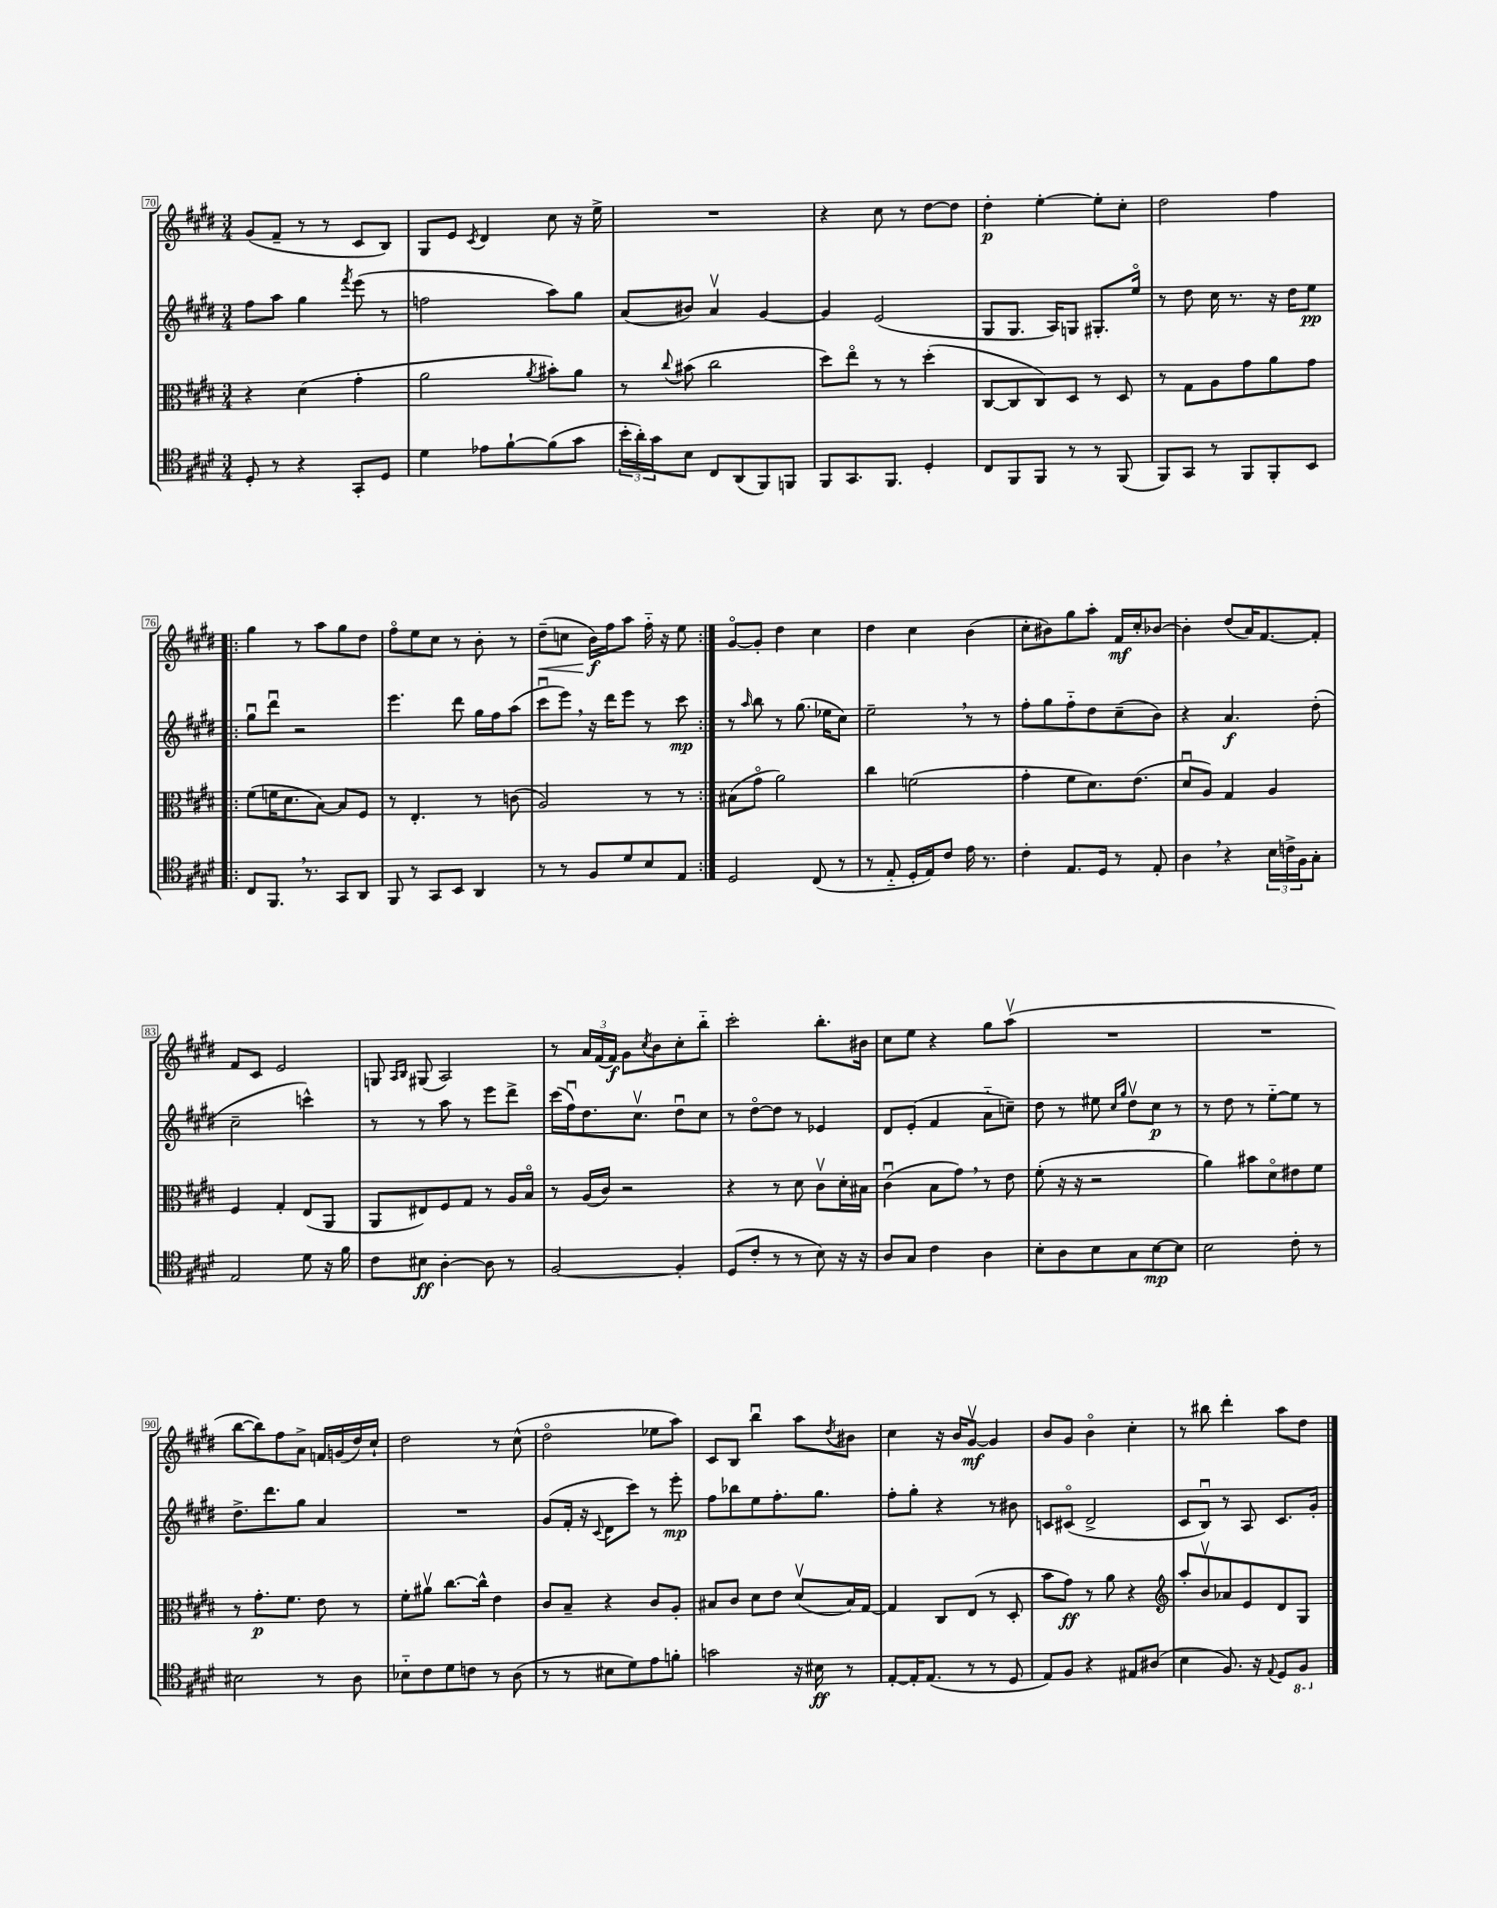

**kern	**dynam	**kern	**dynam	**kern	**dynam	**kern	**dynam
*part4	*part4	*part3	*part3	*part2	*part2	*part1	*part1
*staff4	*staff4	*staff3	*staff3	*staff2	*staff2	*staff1	*staff1
*clefC4	*	*clefC3	*	*clefG2	*	*clefG2	*
*k[f#c#g#d#]	*	*k[f#c#g#d#]	*	*k[f#c#g#d#]	*	*k[f#c#g#d#]	*
*M3/4	*	*M3/4	*	*M3/4	*	*M3/4	*
=70	=70	=70	=70	=70	=70	=70	=70
8D#'/	.	4r	.	8ff#\L	.	(8g#/L	.
8r	.	.	.	8aa\J	.	8f#~/J	.
4r	.	(4d#\	.	4gg#\	.	8r	.
.	.	.	.	.	.	8r	.
.	.	.	.	8qfff#/	.	.	.
8GG#'/L	.	4g#'\	.	(8eee\	.	8c#/L	.
8D#/J	.	.	.	8r	.	8B/J)	.
=71	=71	=71	=71	=71	=71	=71	=71
4d#\	.	2a\	.	2ffn\	.	8G#/L	.
.	.	.	.	.	.	8e/J	.
.	.	.	.	.	.	8qc#/	.
8e-X\L	.	.	.	.	.	4d#/	.
[8f#`\	.	.	.	.	.	.	.
.	.	8qa/	.	.	.	.	.
(8f#\]	.	8b#X'\L)	.	8aa\L)	.	8cc#\	.
8g#\J	.	8a\J	.	8gg#\J	.	16r	.
.	.	.	.	.	.	16ee^\	.
=72	=72	=72	=72	=72	=72	=72	=72
24b'\LL	.	8r	.	(8a/L	.	2.r	.
24a'\)	.	.	.	.	.	.	.
24g#\J	.	.	.	.	.	.	.
.	.	8qqcc#/	.	.	.	.	.
8B\J	.	(8b#X\	.	8b#X/J)	.	.	.
8C#/L	.	2cc#\	.	4av/	.	.	.
(8AA/	.	.	.	.	.	.	.
8FF#/)	.	.	.	[4g#/	.	.	.
8FFn/J	.	.	.	.	.	.	.
=73	=73	=73	=73	=73	=73	=73	=73
8FF#/L	.	8dd#\L)	.	4g#/]	.	4r	.
8.GG#/	.	8ee\J	.	.	.	.	.
.	.	8r	.	(2e/	.	8cc#\	.
8.FF#/J	.	.	.	.	.	.	.
.	.	8r	.	.	.	8r	.
4D#'/	.	(4dd#'\	.	.	.	[8dd#\L	.
.	.	.	.	.	.	8dd#\J]	.
=74	=74	=74	=74	=74	=74	=74	=74
8C#/L	.	[8C#/L	.	8G#/L	.	4dd#'\	p
8FF#/	.	8C#/]	.	8.G#/J	.	.	.
8FF#/J	.	8C#/)	.	.	.	[4ee'\	.
.	.	.	.	16A/KL)	.	.	.
8r	.	8D#/J	.	8Gn/J	.	.	.
8r	.	8r	.	8.G#X'/L	.	8ee'\L]	.
(8FF#/	.	8D#/	.	.	.	8cc#'\J	.
.	.	.	.	16ee/Jk	.	.	.
=75	=75	=75	=75	=75	=75	=75	=75
8FF#/L)	.	8r	.	8r	.	2dd#\	.
8GG#/J	.	8G#\L	.	8dd#\	.	.	.
8r	.	8A\	.	16cc#\	.	.	.
.	.	.	.	8.r	.	.	.
8FF#/L	.	8g#\	.	.	.	.	.
8FF#'/	.	8a\	.	16r	.	4ff#\	.
.	.	.	.	16dd#\KL	.	.	.
8BB/J	.	8g#\J	.	8ee\J	pp	.	.
!!LO:LB:g=z
=76!|:	=76!|:	=76!|:	=76!|:	=76!|:	=76!|:	=76!|:	=76!|:
8C#/L	.	(8f#\L	.	8gg#u\L	.	4gg#\	.
8.FF#,/J	.	16fn\K	.	8ddd#u\J	.	.	.
.	.	8.d#\	.	.	.	.	.
.	.	.	.	2r	.	8r	.
8.r	.	.	.	.	.	.	.
.	.	[8B\J)	.	.	.	8aa\L	.
8GG#/L	.	8B/L]	.	.	.	8gg#\	.
8AA/J	.	8F#/J	.	.	.	8dd#\J	.
=77	=77	=77	=77	=77	=77	=77	=77
8FF#/	.	8r	.	4.eee\	.	8ff#\L	.
8r	.	4.E'/	.	.	.	8ee\	.
8GG#/L	.	.	.	.	.	8cc#\J	.
8BB/J	.	.	.	8ddd#\	.	8r	.
4AA/	.	8r	.	16gg#\LL	.	8b'\	.
.	.	.	.	16ff#\J	.	.	.
.	.	(8cn\	.	(8aa\J	.	8r	.
=78	=78	=78	=78	=78	=78	=78	=78
!	!	!	!	!	!	!	!LO:HP:b
8r	.	2A/)	.	8ccc#u\L	.	(8dd#~\L	<
8r	.	.	.	8eee,\J)	.	8ccn\J	.
8F#/L	.	.	.	16r	.	16b\LL)	f
.	.	.	.	16ddd#\KL	.	16ff#\J	[
8d#/	.	.	.	8eee\J	.	8aa\J	.
8B/	.	8r	.	8r	.	16ff#\	.
.	.	.	.	.	.	16r	.
8E/J	.	8r	.	8ccc#\	mp	8ee\	.
=79:|!	=79:|!	=79:|!	=79:|!	=79:|!	=79:|!	=79:|!	=79:|!
2D#/	.	(8B#X\L	.	8r	.	[8g#/L	.
.	.	.	.	16qqaa/	.	.	.
.	.	8g#\J	.	8bb\	.	8g#'/J]	.
.	.	2a\)	.	8r	.	4dd#\	.
.	.	.	.	(8.gg#\	.	.	.
(8C#/	.	.	.	.	.	4cc#\	.
.	.	.	.	16ee-X\KL	.	.	.
8r	.	.	.	8cc#\J)	.	.	.
=80	=80	=80	=80	=80	=80	=80	=80
8r	.	4cc#\	.	2ee~,\	.	4dd#\	.
8E/	.	.	.	.	.	.	.
16D#'/LL	.	(2fn\	.	.	.	4cc#\	.
16E/J)	.	.	.	.	.	.	.
8c#/J	.	.	.	.	.	.	.
16e\	.	.	.	8r	.	(4b\	.
8.r	.	.	.	.	.	.	.
.	.	.	.	8r	.	.	.
=81	=81	=81	=81	=81	=81	=81	=81
4c#'\	.	4g#'\	.	8ff#'\L	.	8cc#'\L	.
.	.	.	.	8gg#\	.	8b#X\)	.
8.E/L	.	8f#\L	.	8ff#\	.	8gg#\	.
.	.	8.d#\)	.	8dd#\	.	8aa'\J	.
16D#/Jk	.	.	.	.	.	.	.
8r	.	.	.	(8cc#~\	.	16f#/LL	mf
.	.	(8.e\J	.	.	.	16cc#'/J	.
8E'/	.	.	.	8b\J)	.	[8b-X/J	.
=82	=82	=82	=82	=82	=82	=82	=82
4A,\	.	8d#u/L	.	4r	.	4b-'\]	.
.	.	8A/J)	.	.	.	.	.
4r	.	4G#/	.	4.a/	f	(8dd#/L	.
.	.	.	.	.	.	16a/K)	.
.	.	.	.	.	.	[8.f#/	.
24B\LL	.	4A/	.	.	.	.	.
24cn^\	.	.	.	.	.	.	.
24F#\J	.	.	.	.	.	.	.
8G#'\J	.	.	.	(8dd#'\	.	8f#'/J]	.
!!LO:LB:g=z
=83	=83	=83	=83	=83	=83	=83	=83
2E/	.	4F#/	.	2cc#~\	.	8f#/L	.
.	.	.	.	.	.	8c#/J	.
.	.	4G#'/	.	.	.	2e/	.
8d#\	.	(8E/L	.	4cccn^^\)	.	.	.
16r	.	8AA/J	.	.	.	.	.
16f#\	.	.	.	.	.	.	.
=84	=84	=84	=84	=84	=84	=84	=84
8c#\L	.	8AA/L	.	8r	.	8Gn/	.
.	.	.	.	.	.	16qqA/LL	.
.	.	.	.	.	.	16qqB/JJ	.
8B#X\J	ff	8E#X/)	.	8r	.	(8G#X/	.
[4A'\	.	8F#/	.	8aa\	.	2A/)	.
.	.	8G#/J	.	8r	.	.	.
8A\]	.	8r	.	8eee\L	.	.	.
8r	.	16A/LL	.	8ddd#^\J	.	.	.
.	.	16B/JJ	.	.	.	.	.
=85	=85	=85	=85	=85	=85	=85	=85
[2F#/	.	8r	.	(16ccc#\LL	.	8r	.
.	.	.	.	16ff#u\J)	.	.	.
.	.	(16A/LL	.	8.dd#\	.	24a/LL	.
.	.	.	.	.	.	(24f#/	.
.	.	16c#/JJ)	.	.	.	.	.
.	.	.	.	.	.	24f#/JJ)	f
.	.	2r	.	.	.	8g#\L	.
.	.	.	.	8.cc#v\J	.	.	.
.	.	.	.	.	.	8qcc#/	.
.	.	.	.	.	.	8b\	.
4F#'/]	.	.	.	8dd#u\L	.	8cc#'\	.
.	.	.	.	8cc#\J	.	8bb\J	.
=86	=86	=86	=86	=86	=86	=86	=86
(8D#/L	.	4r	.	8r	.	2ccc#'\	.
8c#'/J	.	.	.	[8dd#\L	.	.	.
8r	.	8r	.	8dd#\J]	.	.	.
8r	.	8d#\	.	8r	.	.	.
8B\)	.	8c#v\L	.	4e-X/	.	8.bb'\L	.
16r	.	16d#'\L	.	.	.	.	.
16r	.	16B#X\JJ	.	.	.	16b#X\Jk	.
=87	=87	=87	=87	=87	=87	=87	=87
8A/L	.	(4c#u\	.	8d#/L	.	8cc#\L	.
8G#/J	.	.	.	(8e'/J	.	8ee\J	.
4c#\	.	8B\L	.	4f#/	.	4r	.
.	.	8g#,\J)	.	.	.	.	.
4A\	.	8r	.	8a\L	.	8gg#\L	.
.	.	8e\	.	8ccn~\J)	.	(8aav\J	.
=88	=88	=88	=88	=88	=88	=88	=88
8B'\L	.	(8f#'\	.	8dd#\	.	2.r	.
8A\	.	16r	.	8r	.	.	.
.	.	16r	.	.	.	.	.
8B\	.	2r	.	8ee#X\	.	.	.
.	.	.	.	16qqcc#/LL	.	.	.
.	.	.	.	16qqgg#/JJ	.	.	.
8G#\	.	.	.	8dd#v\L	.	.	.
[8B\	mp	.	.	8cc#\J	p	.	.
8B\J]	.	.	.	8r	.	.	.
=89	=89	=89	=89	=89	=89	=89	=89
2B\	.	4a\)	.	8r	.	2.r	.
.	.	.	.	8dd#\	.	.	.
.	.	8b#X\L	.	8r	.	.	.
.	.	8d#\	.	[8ee\L	.	.	.
8c#'\	.	8e#X\	.	8ee\J]	.	.	.
8r	.	8f#\J	.	8r	.	.	.
!!LO:LB:g=z
=90	=90	=90	=90	=90	=90	=90	=90
2B#X\	.	8r	.	8.dd#^\L	.	[8bb\L	.
.	.	8.g#'\L	p	.	.	8bb\])	.
.	.	.	.	8.ddd#\	.	.	.
.	.	.	.	.	.	8ff#\	.
.	.	8.f#\J	.	.	.	.	.
.	.	.	.	8gg#\J	.	8a^\J	.
8r	.	8e\	.	4a/	.	16fn/LL	.
.	.	.	.	.	.	(16gn/	.
8A\	.	8r	.	.	.	16dd#/)	.
.	.	.	.	.	.	16cc#`/JJ	.
=91	=91	=91	=91	=91	=91	=91	=91
8B-X\L	.	8f#'\L	.	2.r	.	2dd#\	.
8c#\	.	8a#Xv\J	.	.	.	.	.
8d#\	.	[8.cc#\L	.	.	.	.	.
8cn\J	.	.	.	.	.	.	.
.	.	16cc#^^\Jk]	.	.	.	.	.
8r	.	4e\	.	.	.	8r	.
(8A\	.	.	.	.	.	(8cc#^^\	.
=92	=92	=92	=92	=92	=92	=92	=92
8r	.	8c#/L	.	(8g#/L	.	2dd#\	.
8r	.	8B~/J	.	16f#'/Jk	.	.	.
.	.	.	.	16r	.	.	.
.	.	.	.	8qqc#/	.	.	.
8B#X\L	.	4r	.	8d#\L	.	.	.
8d#\)	.	.	.	8ccc#\J)	.	.	.
8e\	.	8c#/L	.	8r	.	8ee-X\L	.
8fn'\J	.	8A'/J	.	8eee'\	mp	8aa\J)	.
=93	=93	=93	=93	=93	=93	=93	=93
2gn\	.	8B#X/L	.	8ff#\L	.	8c#/L	.
.	.	8c#/J	.	8bb-X\	.	8B/J	.
.	.	8d#\L	.	8ee\	.	4bbu\	.
.	.	8e\J	.	8.ff#'\	.	.	.
16r	.	(8d#v/L	.	.	.	8aa\L	.
16B#X\	ff	.	.	8.gg#\J	.	.	.
.	.	.	.	.	.	8qdd#/	.
8r	.	16B#/L)	.	.	.	8b#X\J	.
.	.	[16G#/JJ	.	.	.	.	.
=94	=94	=94	=94	=94	=94	=94	=94
[8E'/L	.	4G#/]	.	8ff#'\L	.	4cc#\	.
16E'/K]	.	.	.	8gg#'\J	.	.	.
(8.E/J	.	.	.	.	.	.	.
.	.	8C#/L	.	4r	.	16r	.
.	.	.	.	.	.	16b/KL	.
8r	.	(8E/J	.	.	.	[8g#v/J	mf
8r	.	8r	.	8r	.	4g#/]	.
8D#/	.	8D#'/	.	8b#X\	.	.	.
=95	=95	=95	=95	=95	=95	=95	=95
8E/L)	.	8b\L	.	8cn/L	.	8b/L	.
8F#/J	.	8g#\J)	ff	(8c#X/J	.	8g#/J	.
4r	.	8r	.	2d#^/	.	4b\	.
.	.	8a\	.	.	.	.	.
8E#X/L	.	4r	.	.	.	4cc#'\	.
(8A#X/J	.	.	.	.	.	.	.
=96	=96	=96	=96	=96	=96	=96	=96
*	*	*clefG2	*	*	*	*	*
4B\	.	8aa'/L	.	8c#/L	.	8r	.
.	.	8bv/	.	8Bu/J)	.	8bb#X\	.
8.F#/)	.	8a-X/	.	8r	.	4ddd#'\	.
.	.	8e/	.	8A/	.	.	.
16r	.	.	.	.	.	.	.
8qqE/	.	.	.	.	.	.	.
8D#/L	.	8d#/	.	8.c#/L	.	8aa\L	.
*8ba	*	*	*	*	*	*	*
8FF#/J	.	8G#/J	.	.	.	8dd#\J	.
.	.	.	.	16g#'/Jk	.	.	.
*X8ba	*	*	*	*	*	*	*
==	==	==	==	==	==	==	==
*-	*-	*-	*-	*-	*-	*-	*-
